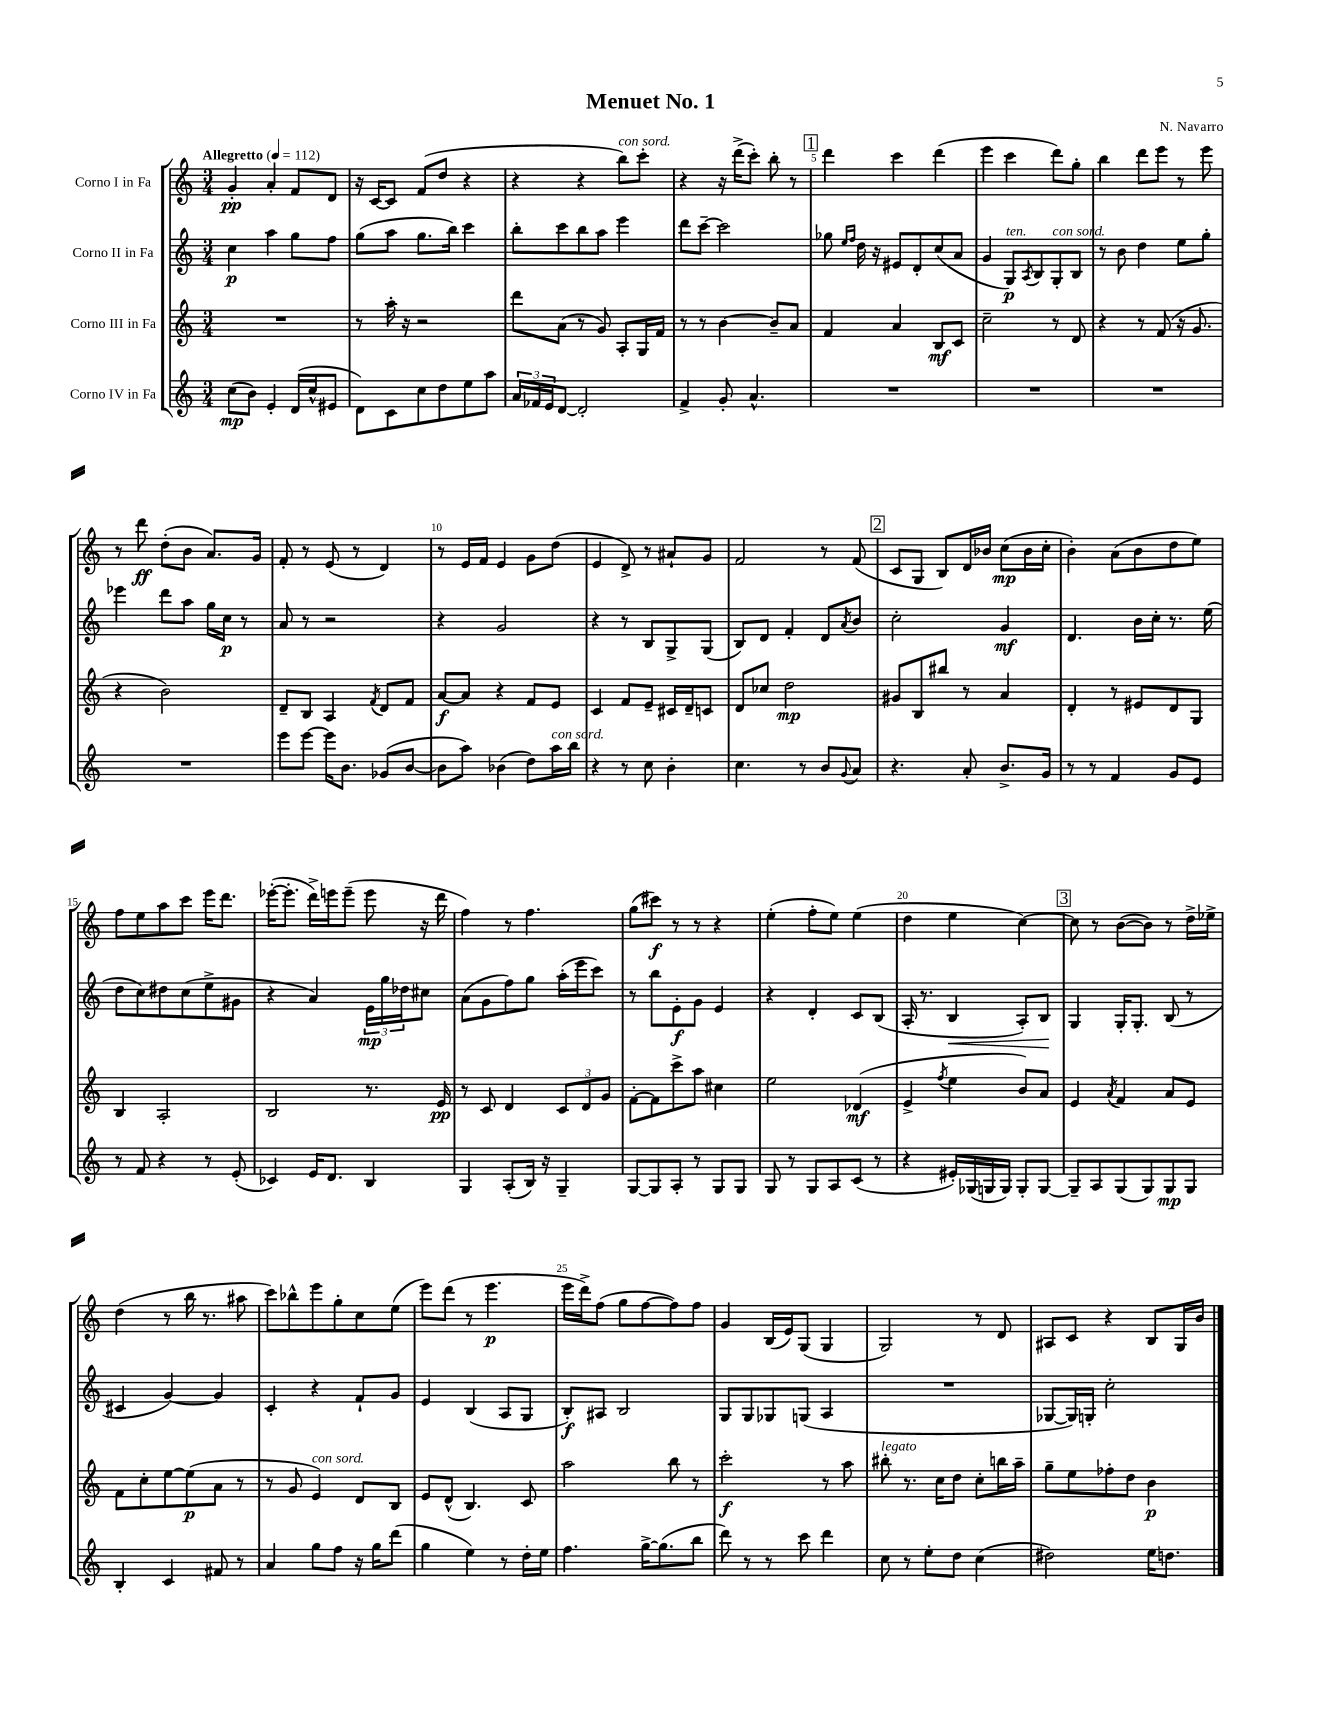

**kern	**kern	**kern	**kern
*staff4	*staff3	*staff2	*staff1
*clefG2	*clefG2	*clefG2	*clefG2
*k[]	*k[]	*k[]	*k[]
*M3/4	*M3/4	*M3/4	*M3/4
*MM112	*MM112	*MM112	*MM112
(8cc\L	2.r	4cc\	4g'/
8b\J)	.	.	.
4e'/	.	4aa\	4a'/
(16d/LL	.	8gg\L	8f/L
16cc^^/J	.	.	.
8e#/J	.	8ff\J	8d/J
=	=	=	=
8d\L)	8r	(8gg\L	16r
.	.	.	[16c/LK
8c\	16aa'\	8aa\J	8c/]J
.	16r	.	.
8cc\	2r	8.gg\L	(8f/L
8dd\	.	.	8dd/J
.	.	16bb\Jk)	.
8ee\	.	4ccc\	4r
8aa\J	.	.	.
=	=	=	=
24a/LL	8ddd\L	8bb'\L	4r
24f-/	.	.	.
24e/J	.	.	.
[8d/J	(8a\J	8ccc\	.
2d'/]	8r	8bb\	4r
.	8g/)	8aa\J	.
.	8A'/L	4eee\	8bb\L)
.	16G/L	.	8ccc'\J
.	16f/JJ	.	.
=	=	=	=
4f^/	8r	8ddd\L	4r
.	8r	[8ccc~\J	.
8g'/	[4b\	2ccc\]	16r
.	.	.	(16ddd^\LK
4.a^^/	.	.	8ccc'\J)
.	8b~/]L	.	8bb'\
.	8a/J	.	8r
=	=	=	=
2.r	4f/	8gg-\	4ddd\
.	.	16qqee/LL	.
.	.	16qqff/JJ	.
.	.	16dd\	.
.	.	16r	.
.	4a/	8e#/L	4ccc\
.	.	8d'/	.
.	8B/L	(8cc/	(4ddd\
.	8c/J	8a/J	.
=	=	=	=
2.r	2cc~\	4g/	4eee\
.	.	8G/L)	4ccc\
.	.	8qA/	.
.	.	8B/	.
.	8r	8G'/	8ddd\L)
.	8d/	8B/J	8gg'\J
=	=	=	=
2.r	4r	8r	4bb\
.	.	8b\	.
.	8r	4dd\	8ddd\L
.	(8f/	.	8eee\J
.	16r	8ee\L	8r
.	8.g/	.	.
.	.	8gg'\J	8eee\
=	=	=	=
2.r	4r	4eee-\	8r
.	.	.	8ddd\
.	2b\)	8ddd\L	(8dd'\L
.	.	8aa\J	8b\J
.	.	16gg\LL	8.a/L)
.	.	16cc\JJ	.
.	.	8r	.
.	.	.	16g/Jk
=	=	=	=
8eee\L	8d~/L	8a/	8f'/
[8eee\J	8B/J	8r	8r
16eee\]LK	4A/	2r	(8e/
8.b\J	.	.	.
.	.	.	8r
.	8qf/	.	.
(8g-/L	8d/L	.	4d/)
[8b/J	8f/J	.	.
=	=	=	=
8b\]L	[8a/L	4r	8r
8aa\J)	8a/]J	.	16e/LL
.	.	.	16f/JJ
(4b-\	4r	2g/	4e/
8dd\L)	8f/L	.	8g\L
16aa\L	8e/J	.	(8dd\J
16bb\JJ	.	.	.
=	=	=	=
4r	4c/	4r	4e/
8r	8f/L	8r	8d^/)
8cc\	8e~/J	8B/L	8r
4b'\	16c#/LL	8G^/	8a#`/L
.	16d~/J	.	.
.	8c/J	(8G/J	8g/J
=	=	=	=
4.cc\	8d/L	8B/L)	2f/
.	8cc-/J	8d/J	.
.	2dd\	4f'/	.
8r	.	.	.
8b/L	.	8d/L	8r
8qqg/	.	8qa/	.
8a/J	.	8b/J	(8f/
=	=	=	=
4.r	8g#/L	2cc'\	8c/L
.	8B/	.	8G/J
.	8bb#/J	.	8B/L)
8a'/	8r	.	16d/L
.	.	.	16b-/JJ
8.b^/L	4a/	4g/	(8cc\L
.	.	.	16b-\L
16g/Jk	.	.	16cc'\JJ
=	=	=	=
8r	4d'/	4.d/	4b'\)
8r	.	.	.
4f/	8r	.	(8a\L
.	8e#/L	16b\LL	8b\
.	.	16cc'\JJ	.
8g/L	8d/	8.r	8dd\
8e/J	8G/J	.	8ee\J)
.	.	(16ee\	.
=	=	=	=
8r	4B/	8dd\L	8ff\L
8f/	.	8cc\)	8ee\
4r	2A'/	8dd#\	8aa\
.	.	(8cc\	8ccc\J
8r	.	8ee^\	16eee\LK
.	.	.	8.ddd\J
(8e'/	.	8g#\J	.
=	=	=	=
4c-/)	2B/	4r	([16eee-'\LK
.	.	.	8.eee-'\]J
16e/LK	.	4a/)	16ddd^\LL)
8.d/J	.	.	16eee\J
.	.	.	(8eee~\J
4B/	8.r	24e\LL	8eee\
.	.	24gg\	.
.	.	24dd-\J	.
.	.	8cc#\J	16r
.	16e/	.	16ddd\
=	=	=	=
4G/	8r	(8a\L	4ff\)
.	8c/	8g\	.
(8A'/L	4d/	8ff\)	8r
16B/Jk)	.	8gg\J	4.ff\
16r	.	.	.
4G~/	12c/L	(16aa'\LL	.
.	.	16eee\J	.
.	12d/	.	.
.	.	8ccc\J)	.
.	12g/J	.	.
=	=	=	=
[8G/L	[8f'\L	8r	(8gg\L
8G/]	8f\]	8bb\L	8ccc#\J)
8A'/J	8ccc^\	8e'\	8r
8r	8aa\J	8g\J	8r
8G/L	4cc#\	4e/	4r
8G/J	.	.	.
=	=	=	=
8G/	2ee\	4r	(4ee'\
8r	.	.	.
8G/L	.	4d'/	8ff'\L
8A/	.	.	8ee\J)
(8c/J	(4d-/	8c/L	(4ee\
8r	.	(8B/J	.
=	=	=	=
4r	4e^/	16A'/	4dd\
.	.	8.r	.
.	8qff/	.	.
16e#'/LL)	4ee\	4B/	4ee\
(16G-/	.	.	.
16G/	.	.	.
16G/JJ)	.	.	.
8G'/L	8b/L)	8A'/L)	[4cc\)
[8G/J	8a/J	8B/J	.
=	=	=	=
8G~/]L	4e/	4G/	8cc\]
8A/	.	.	8r
.	8qa/	.	.
(8G/	4f/	16G'/LK	([8b\L
.	.	8.G'/J	.
8G/)	.	.	8b\]J)
8G/	8a/L	(8B/	8r
8G/J	8e/J	8r	16dd^\LL
.	.	.	16ee-^\JJ
=	=	=	=
4B'/	8f\L	4c#/	(4dd\
.	8cc'\	.	.
4c/	[8ee\	[4g/)	8r
.	(8ee\]	.	16bb\
.	.	.	8.r
8f#/	8a\J	4g/]	.
8r	8r	.	8aa#\
=	=	=	=
4a/	8r	4c'/	8ccc\L)
.	8g/	.	8bb-^^\
8gg\L	4e/)	4r	8eee\
8ff\J	.	.	8gg'\
16r	8d/L	8f`/L	8cc\
16gg\LK	.	.	.
(8ddd\J	8B/J	8g/J	(8ee\J
=	=	=	=
4gg\	8e/L	4e/	8eee\L)
.	(8d^^/J	.	(8ddd\J
4ee\)	4.B/)	(4B/	8r
.	.	.	4.eee\
8r	.	8A/L	.
16dd'\LL	8c/	8G/J	.
16ee\JJ	.	.	.
=	=	=	=
4.ff\	2aa\	8B'/L)	16eee\LL
.	.	.	16ddd^\J)
.	.	8A#/J	(8ff\J
.	.	2B/	8gg\L
[16gg^\LK	.	.	[8ff\
(8.gg\]	.	.	.
.	8bb\	.	8ff\])
8bb\J	8r	.	8ff\J
=	=	=	=
8ddd\)	2ccc'\	8G/L	4g/
8r	.	8G/	.
8r	.	8G-/	(16B/LL
.	.	.	16e/J)
8ccc\	.	(8G/J	(8G/J
4ddd\	8r	4A/	4G/
.	8aa\	.	.
=	=	=	=
8cc\	8bb#'\	2.r	2G/)
8r	8.r	.	.
8ee'\L	.	.	.
.	16cc\LK	.	.
8dd\J	8dd\J	.	.
(4cc\	8cc'\L	.	8r
.	16bb\L	.	8d/
.	16aa~\JJ	.	.
=	=	=	=
2dd#\)	8gg~\L	[8G-/L	8A#/L
.	8ee\	16G-/]L)	8c/J
.	.	16G'/JJ	.
.	8ff-'\	2cc'\	4r
.	8dd\J	.	.
16ee\LK	4b\	.	8B/L
8.dd\J	.	.	.
.	.	.	16G/L
.	.	.	16b/JJ
==	==	==	==
*-	*-	*-	*-
